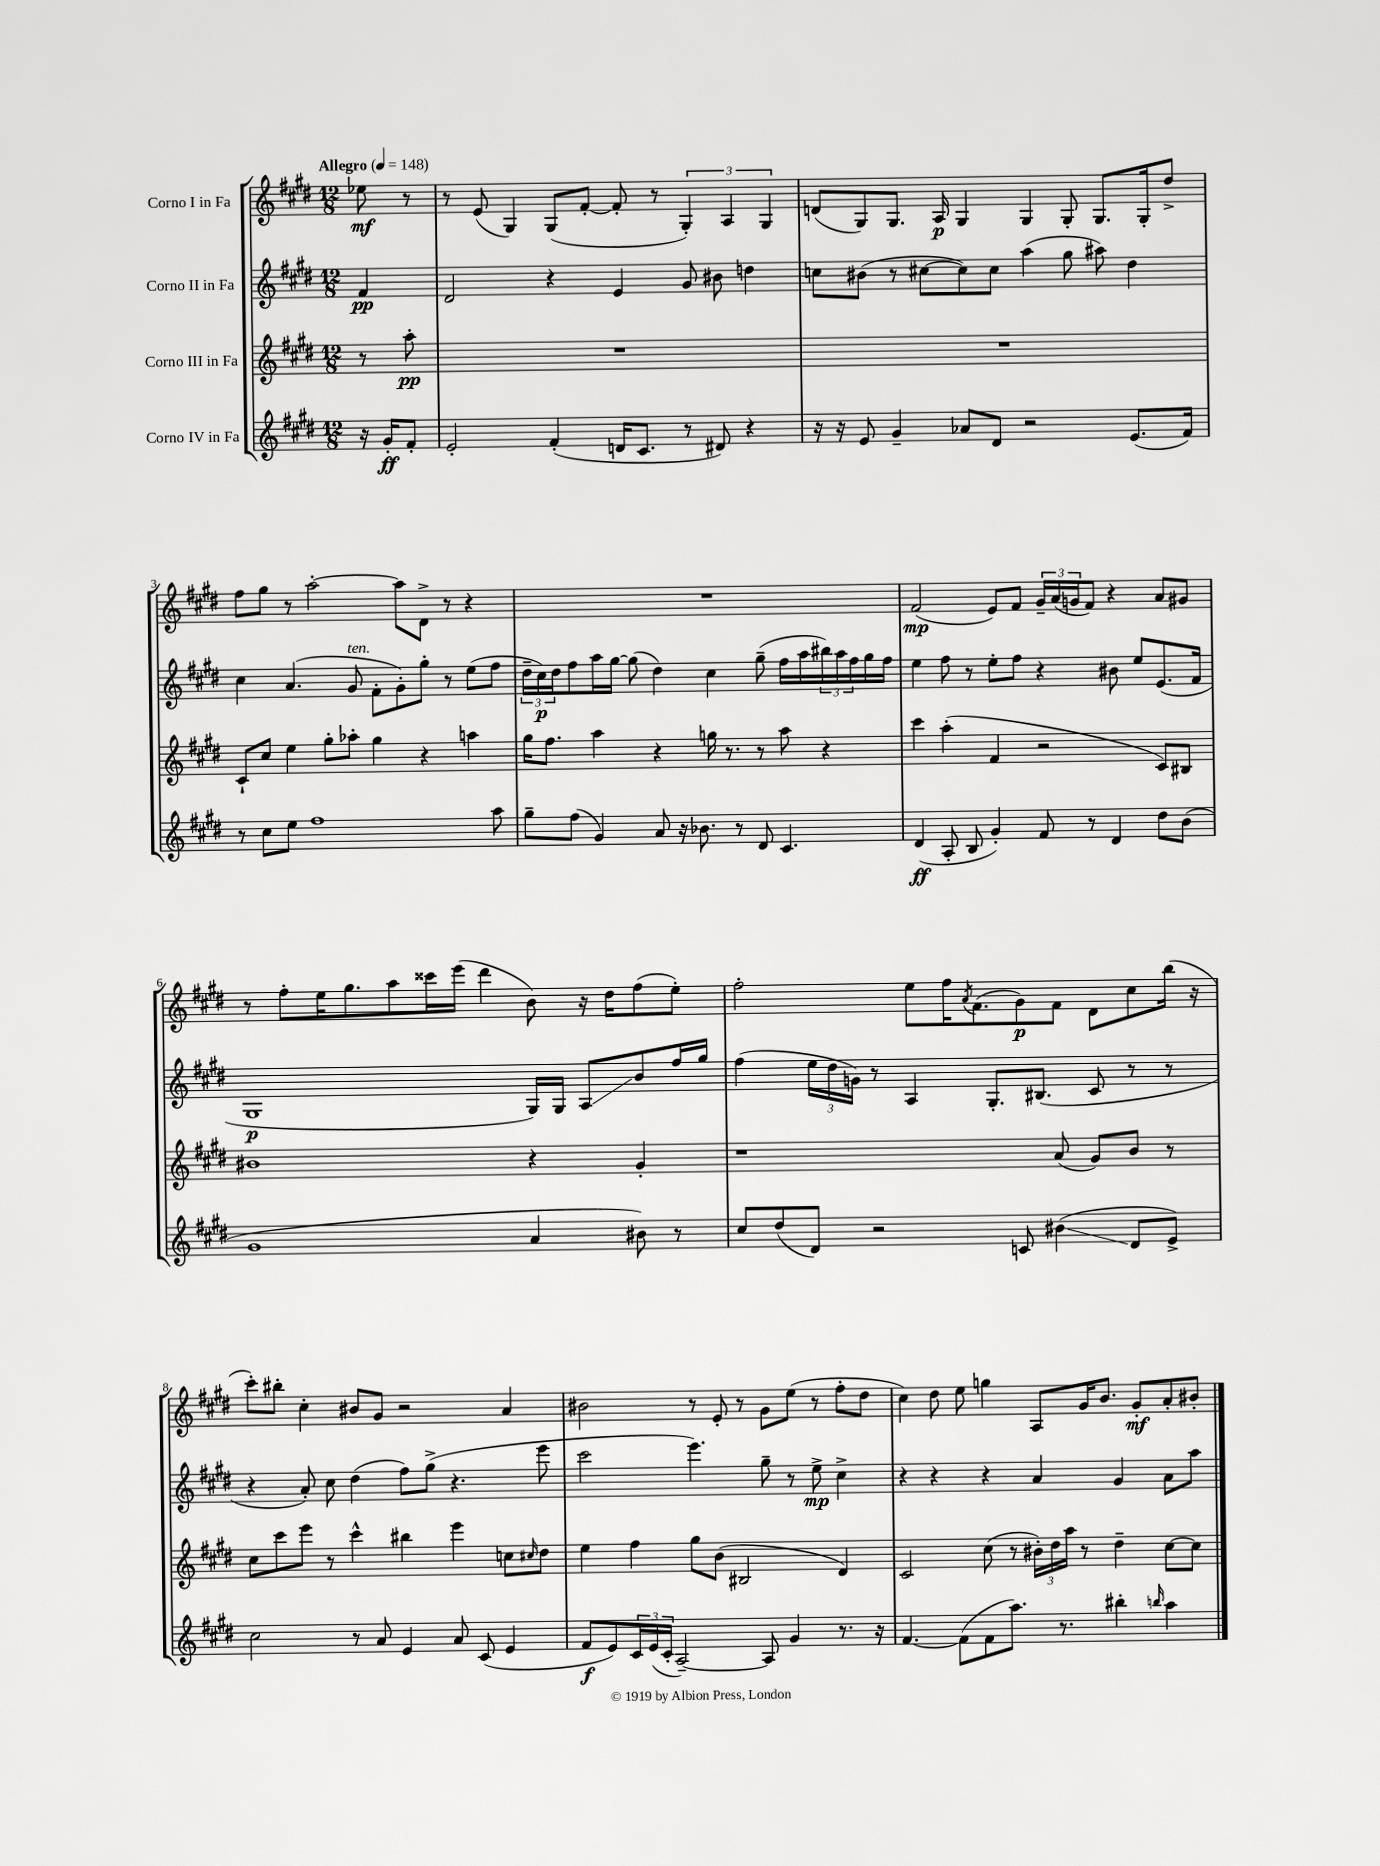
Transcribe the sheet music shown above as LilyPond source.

<<
\new StaffGroup <<
\new Staff = "s0" \with { instrumentName = "Corno I in Fa" } {
    \clef treble \key e \major \numericTimeSignature \time 12/8 \partial 4 \tempo "Allegro" 4 = 148
    ees''8\mf r8 |
    r8 e'8( gis4) gis8( fis'8~-. fis'8-. r8 \tuplet 3/2 { gis4-.) a4 gis4 } |
    d'8( gis8) gis8. a16\p gis4 gis4 gis8-. gis8. gis16-. dis''8-> |
    fis''8 gis''8 r8 a''2~-. a''8 dis'8-> r8 r4 |
    R1. |
    fis'2\mp( e'8) fis'8 \tuplet 3/2 { gis'16-- a'16( g'16 } fis'8) r4 a'8 gis'8 |
    r8 fis''8-. e''16 gis''8. a''8 cisis'''16 e'''16( dis'''4 b'8) r16 dis''16 fis''8( e''8-.) |
    fis''2-. e''8 fis''16 \acciaccatura { a'8 } fis'8.( gis'8\p) fis'8 dis'8 cis''8 b''16( r16 |
    cis'''8-.) bis''8-. cis''4-. bis'8 gis'8 r2 a'4 |
    bis'2 r8 e'8-. r8 gis'8 e''8( r8 fis''8-. dis''8 |
    cis''4) dis''8 e''8 g''4 a8 gis'16 b'8. gis'8-.\mf a'8-. bis'8-. \bar "|." |
}
\new Staff = "s1" \with { instrumentName = "Corno II in Fa" } {
    \clef treble \key e \major \numericTimeSignature \time 12/8 \partial 4
    fis'4\pp |
    dis'2 r4 e'4 gis'8 bis'8 d''4 |
    c''8 bis'8( r8 cis''8~ cis''8) cis''8 a''4( gis''8 ais''8) dis''4 |
    cis''4 a'4.( gis'8^\markup { \italic "ten." } fis'8-. gis'8-.) gis''8-. r8 e''8( fis''8 |
    \tuplet 3/2 { dis''16-- cis''16\p) dis''16 } fis''8 a''16 gis''16~ gis''8( dis''4) cis''4 gis''8--( fis''16 a''16 \tuplet 3/2 { bis''16) a''16 fis''16 } gis''16 fis''16 |
    e''4 fis''8 r8 e''8-. fis''8 r4 bis'8 e''8 e'8.( fis'16 |
    gis1\p gis16) gis16 a8\glissando b'8 fis''16 gis''16 |
    fis''4( \tuplet 3/2 { e''16 dis''16 g'16) } r8 a4 gis8.-. bis8.( cis'8 r8 r8 |
    r4 a'8-.) cis''8 dis''4( fis''8) gis''8->( r4. e'''8 |
    cis'''2 e'''4.) gis''8-- r8 e''8->\mp cis''4-> |
    r4 r4 r4 a'4 gis'4 a'8 a''8 \bar "|." |
}
\new Staff = "s2" \with { instrumentName = "Corno III in Fa" } {
    \clef treble \key e \major \numericTimeSignature \time 12/8 \partial 4
    r8 a''8-.\pp |
    R1. |
    R1. |
    cis'8-! cis''8 e''4 gis''8-. aes''8-. gis''4 r4 a''4 |
    gis''16 fis''8. a''4 r4 g''16 r8. r8 a''8 r4 |
    cis'''4 a''4-.( fis'4 r2 cis'8) bis8 |
    bis'1 r4 gis'4-. |
    r1 a'8( gis'8) b'8 r8 |
    cis''8 cis'''8 e'''8 r8 cis'''4-^ bis''4 e'''4 c''8 \grace { cis''16 } dis''8 |
    e''4 fis''4 gis''8 b'8( bis2 dis'4) |
    cis'2 cis''8( r8 \tuplet 3/2 { bis'16-.) dis''16 a''16 } r8 dis''4-- cis''8~ cis''8 \bar "|." |
}
\new Staff = "s3" \with { instrumentName = "Corno IV in Fa" } {
    \clef treble \key e \major \numericTimeSignature \time 12/8 \partial 4
    r16 gis'16-.\ff fis'8-. |
    e'2-. fis'4-.( d'16 cis'8. r8 dis'8) r4 |
    r16 r16 e'8 gis'4-- aes'8 dis'8 r2 e'8.( fis'16) |
    r8 cis''8 e''8 fis''1 a''8 |
    gis''8-- fis''8( gis'4) a'8 r16 bes'8. r8 dis'8 cis'4. |
    dis'4\ff( a8-. b8 gis'4-.) fis'8 r8 dis'4 dis''8 b'8( |
    gis'1 a'4 bis'8) r8 |
    cis''8 dis''8( dis'8) r2 c'8 bis'4\glissando( dis'8 e'8->) |
    cis''2 r8 a'8 e'4 a'8 cis'8( e'4 |
    fis'8\f e'8) \tuplet 3/2 { cis'16 e'16( cis'16-. } a2~--) a8 gis'4 r8. r16 |
    fis'4.~ fis'8( fis'8 a''8.) r8. bis''4-. \grace { b''16 } a''4 \bar "|." |
}
>>
>>
